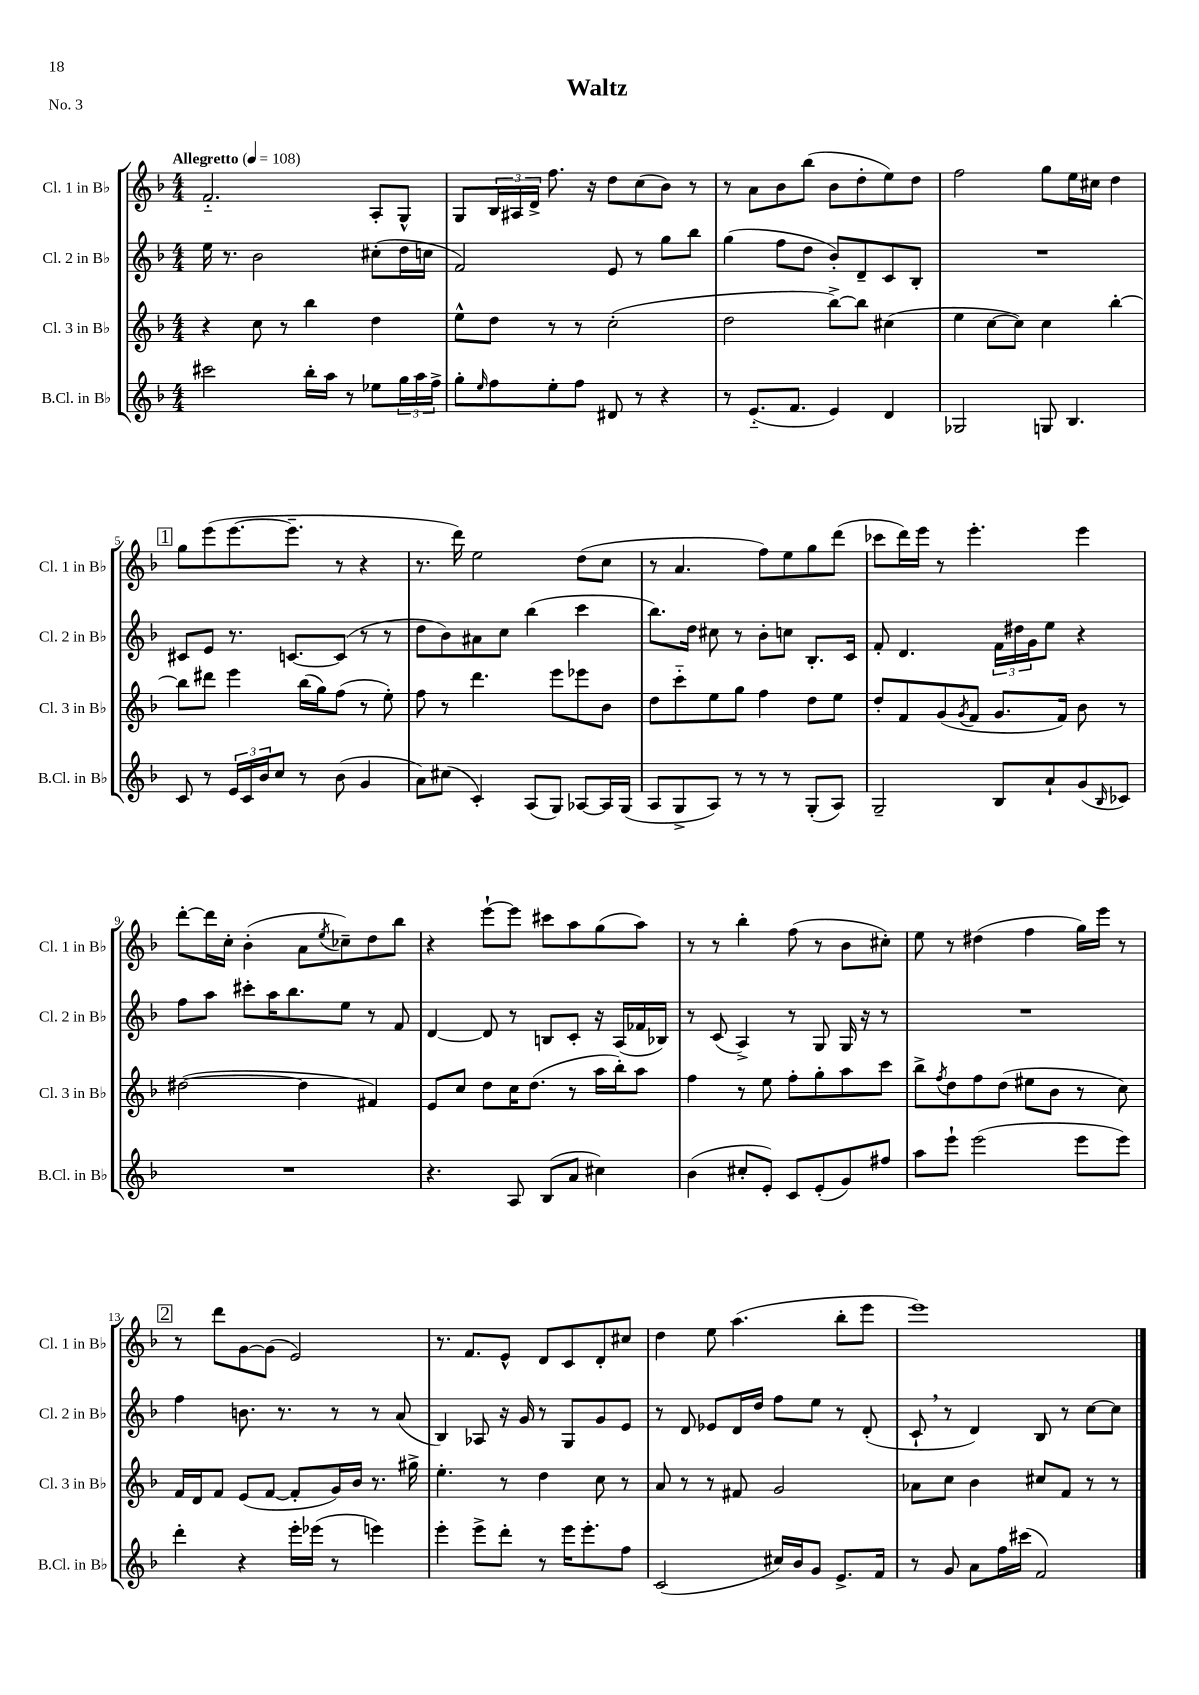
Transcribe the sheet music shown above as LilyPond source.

\header { title = "Waltz" piece = "No. 3" }
<<
\new StaffGroup <<
\new Staff = "s0" \with { instrumentName = "Cl. 1 in Bb" shortInstrumentName = "Cl. 1 in Bb" } {
    \clef treble \key f \major \numericTimeSignature \time 4/4 \tempo "Allegretto" 4 = 108
    f'2.-_ a8-. g8-^ |
    g8 \tuplet 3/2 { bes16 ais16 d'16-> } f''8. r16 d''8 c''8( bes'8) r8 |
    r8 a'8 bes'8 bes''8( bes'8 d''8-. e''8) d''8 |
    f''2 g''8 e''16 cis''16 d''4 |
    \mark \markup { \box "1" } g''8 e'''8( e'''8.~ e'''8.-- r8 r4 |
    r8. d'''16) e''2 d''8( c''8 |
    r8 a'4. f''8) e''8 g''8 d'''8( |
    ces'''8 d'''16) e'''16 r8 e'''4.-. e'''4 |
    d'''8~-. d'''16 c''16-. bes'4-.( a'8 \acciaccatura { e''8 } ces''8--) d''8 bes''8 |
    r4 e'''8~-! e'''8 cis'''8 a''8 g''8( a''8) |
    r8 r8 bes''4-. f''8( r8 bes'8 cis''8-.) |
    e''8 r8 dis''4( f''4 g''16) e'''16 r8 |
    \mark \markup { \box "2" } r8 d'''8 g'8~ g'8( e'2) |
    r8. f'8. e'8-^ d'8 c'8 d'8-. cis''8 |
    d''4 e''8 a''4.( bes''8-. e'''8 |
    e'''1) \bar "|." |
}
\new Staff = "s1" \with { instrumentName = "Cl. 2 in Bb" shortInstrumentName = "Cl. 2 in Bb" } {
    \clef treble \key f \major \numericTimeSignature \time 4/4
    e''16 r8. bes'2 cis''8-.( d''16 c''16 |
    f'2) e'8 r8 g''8 bes''8 |
    g''4( f''8 d''8 bes'8-.) d'8-- c'8 bes8-. |
    R1 |
    \mark \markup { \box "1" } cis'8 e'8 r8. c'8.~ c'8( r8 r8 |
    d''8 bes'8) ais'8 c''8 bes''4( c'''4 |
    bes''8.) d''16 cis''8 r8 bes'8-. c''8 bes8.-. c'16 |
    f'8-. d'4. \tuplet 3/2 { f'16 dis''16 g'16 } e''8 r4 |
    f''8 a''8 cis'''8-. a''16 bes''8. e''8 r8 f'8 |
    d'4~ d'8 r8 b8 c'8-. r16 a16( fes'16 bes16) |
    r8 c'8( a4->) r8 g8 g16 r16 r8 |
    R1 |
    \mark \markup { \box "2" } f''4 b'8. r8. r8 r8 a'8( |
    bes4) aes8 r16 g'16 r8 g8 g'8 e'8 |
    r8 d'8 ees'8 d'16 d''16 f''8 e''8 r8 d'8-.( |
    c'8-! \breathe r8 d'4) bes8 r8 c''8~ c''8 \bar "|." |
}
\new Staff = "s2" \with { instrumentName = "Cl. 3 in Bb" shortInstrumentName = "Cl. 3 in Bb" } {
    \clef treble \key f \major \numericTimeSignature \time 4/4
    r4 c''8 r8 bes''4 d''4 |
    e''8-^ d''8 r8 r8 c''2-.( |
    d''2 bes''8~->) bes''8 cis''4( |
    e''4 c''8~ c''8) c''4 bes''4~-. |
    \mark \markup { \box "1" } bes''8 dis'''8 e'''4 bes''16( g''16) f''8( r8 e''8-.) |
    f''8 r8 d'''4. e'''8 ees'''8 bes'8 |
    d''8 c'''8-_ e''8 g''8 f''4 d''8 e''8 |
    d''8-. f'8 g'8( \acciaccatura { g'8 } f'8 g'8. f'16) bes'8 r8 |
    dis''2~( dis''4 fis'4) |
    e'8 c''8 d''8 c''16 d''8.( r8 a''16 bes''16-.) a''8 |
    f''4 r8 e''8 f''8-. g''8-. a''8 c'''8 |
    bes''8-> \acciaccatura { f''8 } d''8 f''8 d''8( eis''8 bes'8 r8 c''8) |
    \mark \markup { \box "2" } f'16 d'16 f'8 e'8( f'8~ f'8-. g'16) bes'16 r8. gis''16-> |
    e''4.-. r8 d''4 c''8 r8 |
    a'8 r8 r8 fis'8 g'2 |
    aes'8 c''8 bes'4 cis''8 f'8 r8 r8 \bar "|." |
}
\new Staff = "s3" \with { instrumentName = "B.Cl. in Bb" shortInstrumentName = "B.Cl. in Bb" } {
    \clef treble \key f \major \numericTimeSignature \time 4/4
    cis'''2 bes''16-. a''16 r8 ees''8 \tuplet 3/2 { g''16 a''16 f''16-> } |
    g''8-. \grace { e''16 } f''8 e''8-. f''8 dis'8 r8 r4 |
    r8 e'8.-_( f'8. e'4) d'4 |
    ges2 g8 bes4. |
    \mark \markup { \box "1" } c'8 r8 \tuplet 3/2 { e'16 c'16 bes'16 } c''8 r8 bes'8( g'4 |
    a'8) cis''8( c'4-.) a8( g8) aes8~ aes16 g16( |
    a8 g8-> a8) r8 r8 r8 g8-.( a8) |
    g2-- bes8 a'8-! g'8( \grace { bes16 } ces'8) |
    R1 |
    r4. a8 bes8( a'8 cis''4) |
    bes'4( cis''8-. e'8-.) c'8 e'8-.( g'8) fis''8 |
    a''8 e'''8-! e'''2( e'''8 e'''8) |
    \mark \markup { \box "2" } d'''4-. r4 e'''16-. ees'''16( r8 e'''4) |
    e'''4-. e'''8-> d'''8-. r8 e'''16 e'''8.-. f''8 |
    c'2( cis''16) bes'16 g'8 e'8.-> f'16 |
    r8 g'8 a'8 f''16 cis'''16( f'2) \bar "|." |
}
>>
>>
